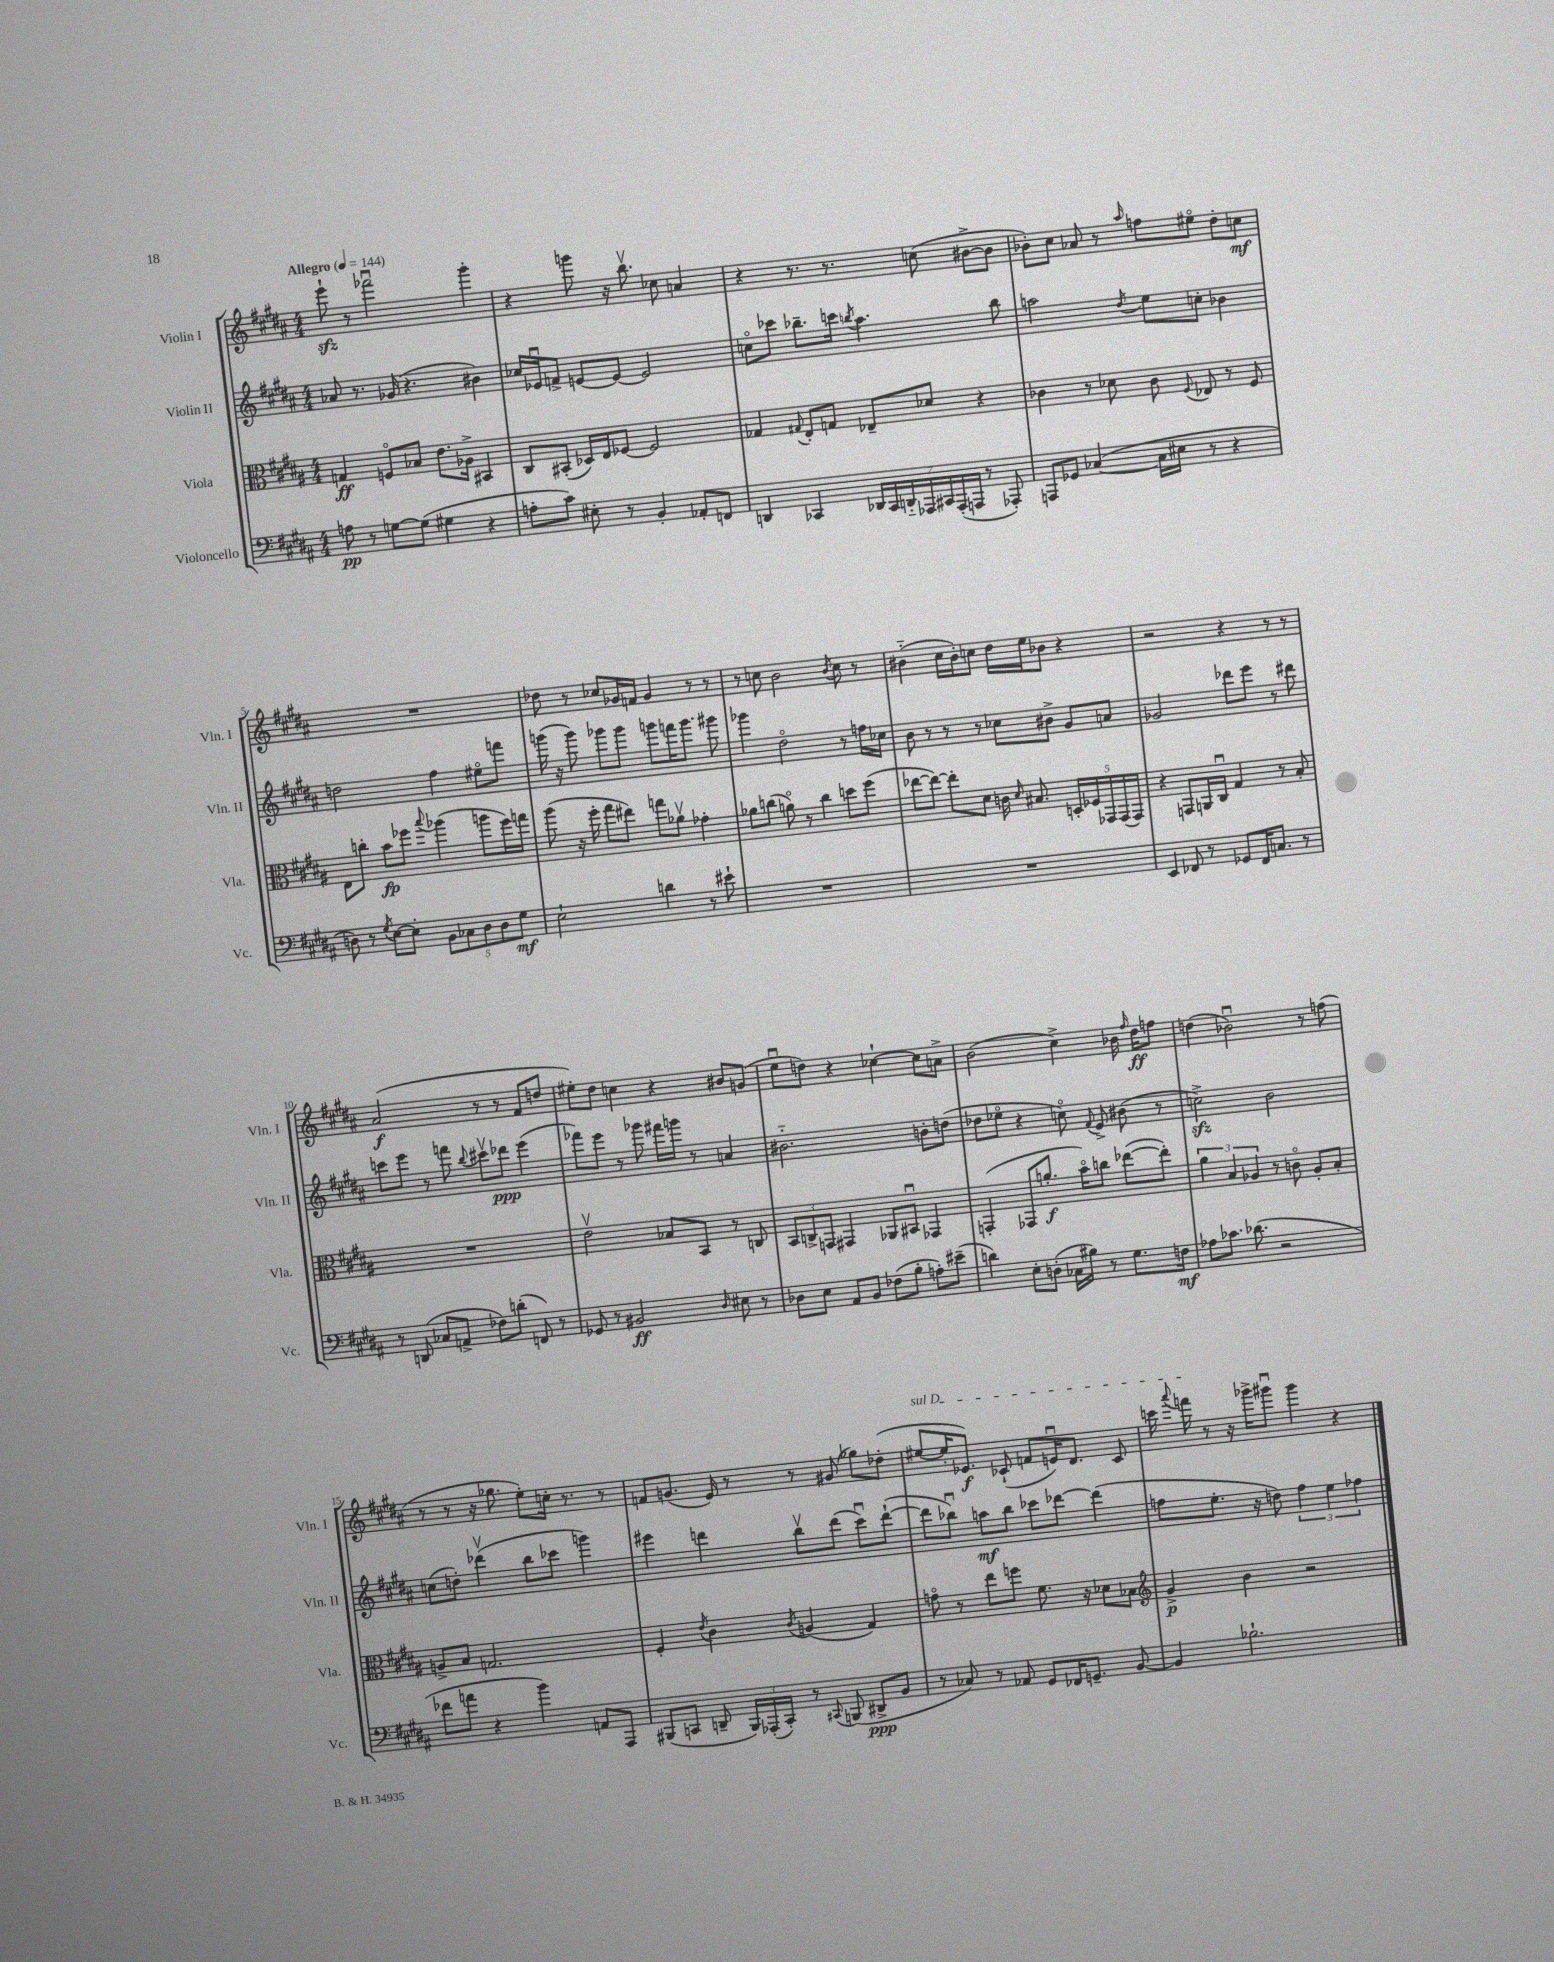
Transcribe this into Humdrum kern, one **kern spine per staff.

**kern	**kern	**kern	**kern
*staff4	*staff3	*staff2	*staff1
*clefF4	*clefC3	*clefG2	*clefG2
*k[f#c#g#d#a#]	*k[f#c#g#d#a#]	*k[f#c#g#d#a#]	*k[f#c#g#d#a#]
*M4/4	*M4/4	*M4/4	*M4/4
*MM144	*MM144	*MM144	*MM144
8A	4G	8a-	8eee`
8r	.	8.r	8r
[8G	8Fo	.	2fff-u
.	.	(16g-	.
(8G]	8B-	4.r	.
4G#	8.e	.	.
.	16A-^	.	.
4r	4BB#	4b#)	4ggg#'
=	=	=	=
8A'	8C#	16cc-	4r
.	.	16e-u	.
8c#)	(8BB#'	8f^	.
8E#'	16D-)	[8e	8ggg
.	16E	.	.
8r	[8F-	8e_	16r
.	.	.	8.bbv
4BB'	2F-]	2e]	.
.	.	.	8cc-
8AA-'	.	.	4a
8FF	.	.	.
=	=	=	=
4DD	4G-	8cco	4r
.	.	8ccc-	.
.	8qqG#	.	.
4CC-	8E'	8.bb-~	8.r
.	8G	.	.
.	.	16ccc	8.r
.	.	8qbb	.
28DD-	8E-~	4.aa#	.
28CC-	.	.	.
28DD'~	.	.	.
28AAA-	.	.	.
.	8d-	.	(8cc
28CC#	.	.	.
(28AAA-'	.	.	.
28AAA	.	.	.
8r	4r	.	[8b#^
8AAA-')	.	8bb	8b#]
=	=	=	=
8AAA	4c-	2aa	8b-')
8GG-	.	.	8cc#
([4C-	8r	.	8a-
.	8d-	.	8r
.	.	8qdd#	16qqaa#
16C-]	8c-	8ee	8ff
16E#	.	.	.
.	8qqF#	.	.
8r	8E-	8cc'	8ee#o
4r	8r	4b-	8dd#'
.	8F#	.	8cc
=	=	=	=
8D)	8E	2dd	1r
8r	8cc'	.	.
8qG#	.	.	.
[8E	8b	.	.
8E']	8ff-	.	.
.	8qqbb	.	.
10BB	(4aa-	4ff#	.
10C-	.	.	.
10D	.	.	.
.	8aa	8ee#o	.
10D	.	.	.
.	16ff-)	8fff	.
10G#	.	.	.
.	16gg	.	.
=	=	=	=
2E`	(8aa#	(16ggg	8dd-
.	.	16r	.
.	16r	8ggg)	8r
.	16ff#'	.	.
.	8gg#	8ggg-	8cc-
.	8ee#)	8ggg-	16g-
.	.	.	16f
4d	8gg	8ggg	4g-
.	8a-v	16fff	.
.	.	8.ggg	.
8r	4g-'	.	8r
8e#`	.	8ggg#	8r
=	=	=	=
1r	8a-	4ggg-	8r
.	(8cc	.	8cc
.	8ao)	2dd#o	2b
.	8r	.	.
.	4cc	.	.
.	.	.	8qb
.	8dd	8r	8cc
.	(8ff#	16ff	8r
.	.	16cc-	.
=	=	=	=
1r	[8ee-	8b	(4b#'~
.	8ee-_)	8r	.
.	8ee-']	8r	16cc#
.	.	.	16b#')
.	8d#	8r	8cc
.	16c	8cc-	16dd#
.	16qqd#	.	.
.	8.B#	.	16ee
.	.	8b#^	8b-
.	20D'	8g#	4r
.	20F-	.	.
.	20GG-	.	.
.	.	8a	.
.	(20GG-	.	.
.	20GG-)	.	.
=	=	=	=
4EE	4r	2g-	2r
8FF-	8GG	.	.
8r	16AA	.	.
.	16C#u	.	.
8GG-	4G#	8ddd-	4r
16FF-	.	8eee	.
8.C	.	.	.
.	8r	8r	8r
8r	8B'	8ddd#	8r
=	=	=	=
8r	1r	8ccc	(2a#
(8DD	.	8eee	.
8C-	.	8r	.
8AA^	.	8fff	.
.	.	8qqbb	.
8F-)	.	8ccc#v	8r
(8d'	.	8ddd-	8r
8FF)	.	(4eee	8f#
8r	.	.	8dd
=	=	=	=
8GG-	2ev	8fff-)	8ee#')
8r	.	8eee	8dd#
2BB#	.	8r	4cc
.	.	8ggg-	.
.	8B-	16fff#	4r
.	.	16ggg	.
.	8BB	8r	.
16qqD#	.	.	.
8E#	8r	4a	8b#
8r	8C	.	(8g
=	=	=	=
8D-	12BB	2.b#'~	8eeu
.	12C^	.	.
8E	.	.	8dd)
.	12GG	.	.
8AA#	4GG#	.	4r
8BB	.	.	.
(8F-	8AA-	.	[4cc-`
8B'	8BB#u	.	.
8A')	4GG-	8b'	8cc-]
(8e#~	.	(8dd	8a^
=	=	=	=
4d)	(4GG'	8dd-	(2b
.	.	8ee-o	.
8E'	8GG-	4r	.
(8D'	8.a'	.	.
16C-	.	8cco)	4cc#^)
16B#)	16bo)	.	.
.	.	8qqf#	.
8r	8cc	8e^	.
8.G#	([8ee-	(8b#	16b-
.	.	.	16qqff#
.	.	.	16dd#
.	8ee-'])	8r	8ff
16F	.	.	.
=	=	=	=
8A-	6a#	2cc^)	(4dd
8.c-	.	.	.
.	6B	.	.
.	.	.	2b-u)
(8.d-	.	.	.
.	6A-	.	.
2r	8r	2b	.
.	8co	.	.
.	8A-'	.	8r
.	8B'	.	(8ff
=	=	=	=
8f-	8A^	(8cc	8r
8a	8B	8dd')	8r
4r	2.G	(4ddd-v	16r
.	.	.	8.gg-
4b)	.	8bb	8ee')
.	.	8ccc-	16cc'
.	.	.	8.r
8AA	.	4ggg)	.
8AAA#	.	.	8r
=	=	=	=
(8BBB#	4F#'	4eee#	8f
8CC	.	.	(8.g
.	8qe	.	.
8DD~	4c#	4ddd	.
.	.	.	16e)
24BBB#)	.	.	8r
(24AAA-'	.	.	.
24CC')	.	.	.
.	8qc#	.	.
8r	(4A	8bbv	8r
8qqCC#	.	.	.
(8BBB	.	(8ddd	(8g#
8DD#^	4G#)	8ccc#u)	8gg-)
8BB	.	([8ddd`	(8dd-'
=	=	=	=
8r	8go	8ddd]	[8ee#
8C-)	8r	8bb-u)	16ee#']
.	.	.	8.e-)
8r	8ee	8aa	.
8AA-	8ff	8bb-	(8c-`
8GG#	8.f#	8ccc-	8f
16FF-	.	[8ddd-	16eu)
8.GG~	16r	.	8.d#
.	8d-	(4ddd-]	.
[8BB	8B-	.	8c-
=	=	=	=
*	*clefG2	*	*
4BB]	4g#^	8ff	16ccc
.	.	.	8qqaaa#
.	.	.	16fff
.	.	8.ee'	8r
2.B-`	4b	.	16r
.	.	16r	16ggg-^
.	.	8dd)	8ggg#u
.	2r	6ff	4ggg#
.	.	6ee	.
.	.	.	4r
.	.	6ff-	.
==	==	==	==
*-	*-	*-	*-
